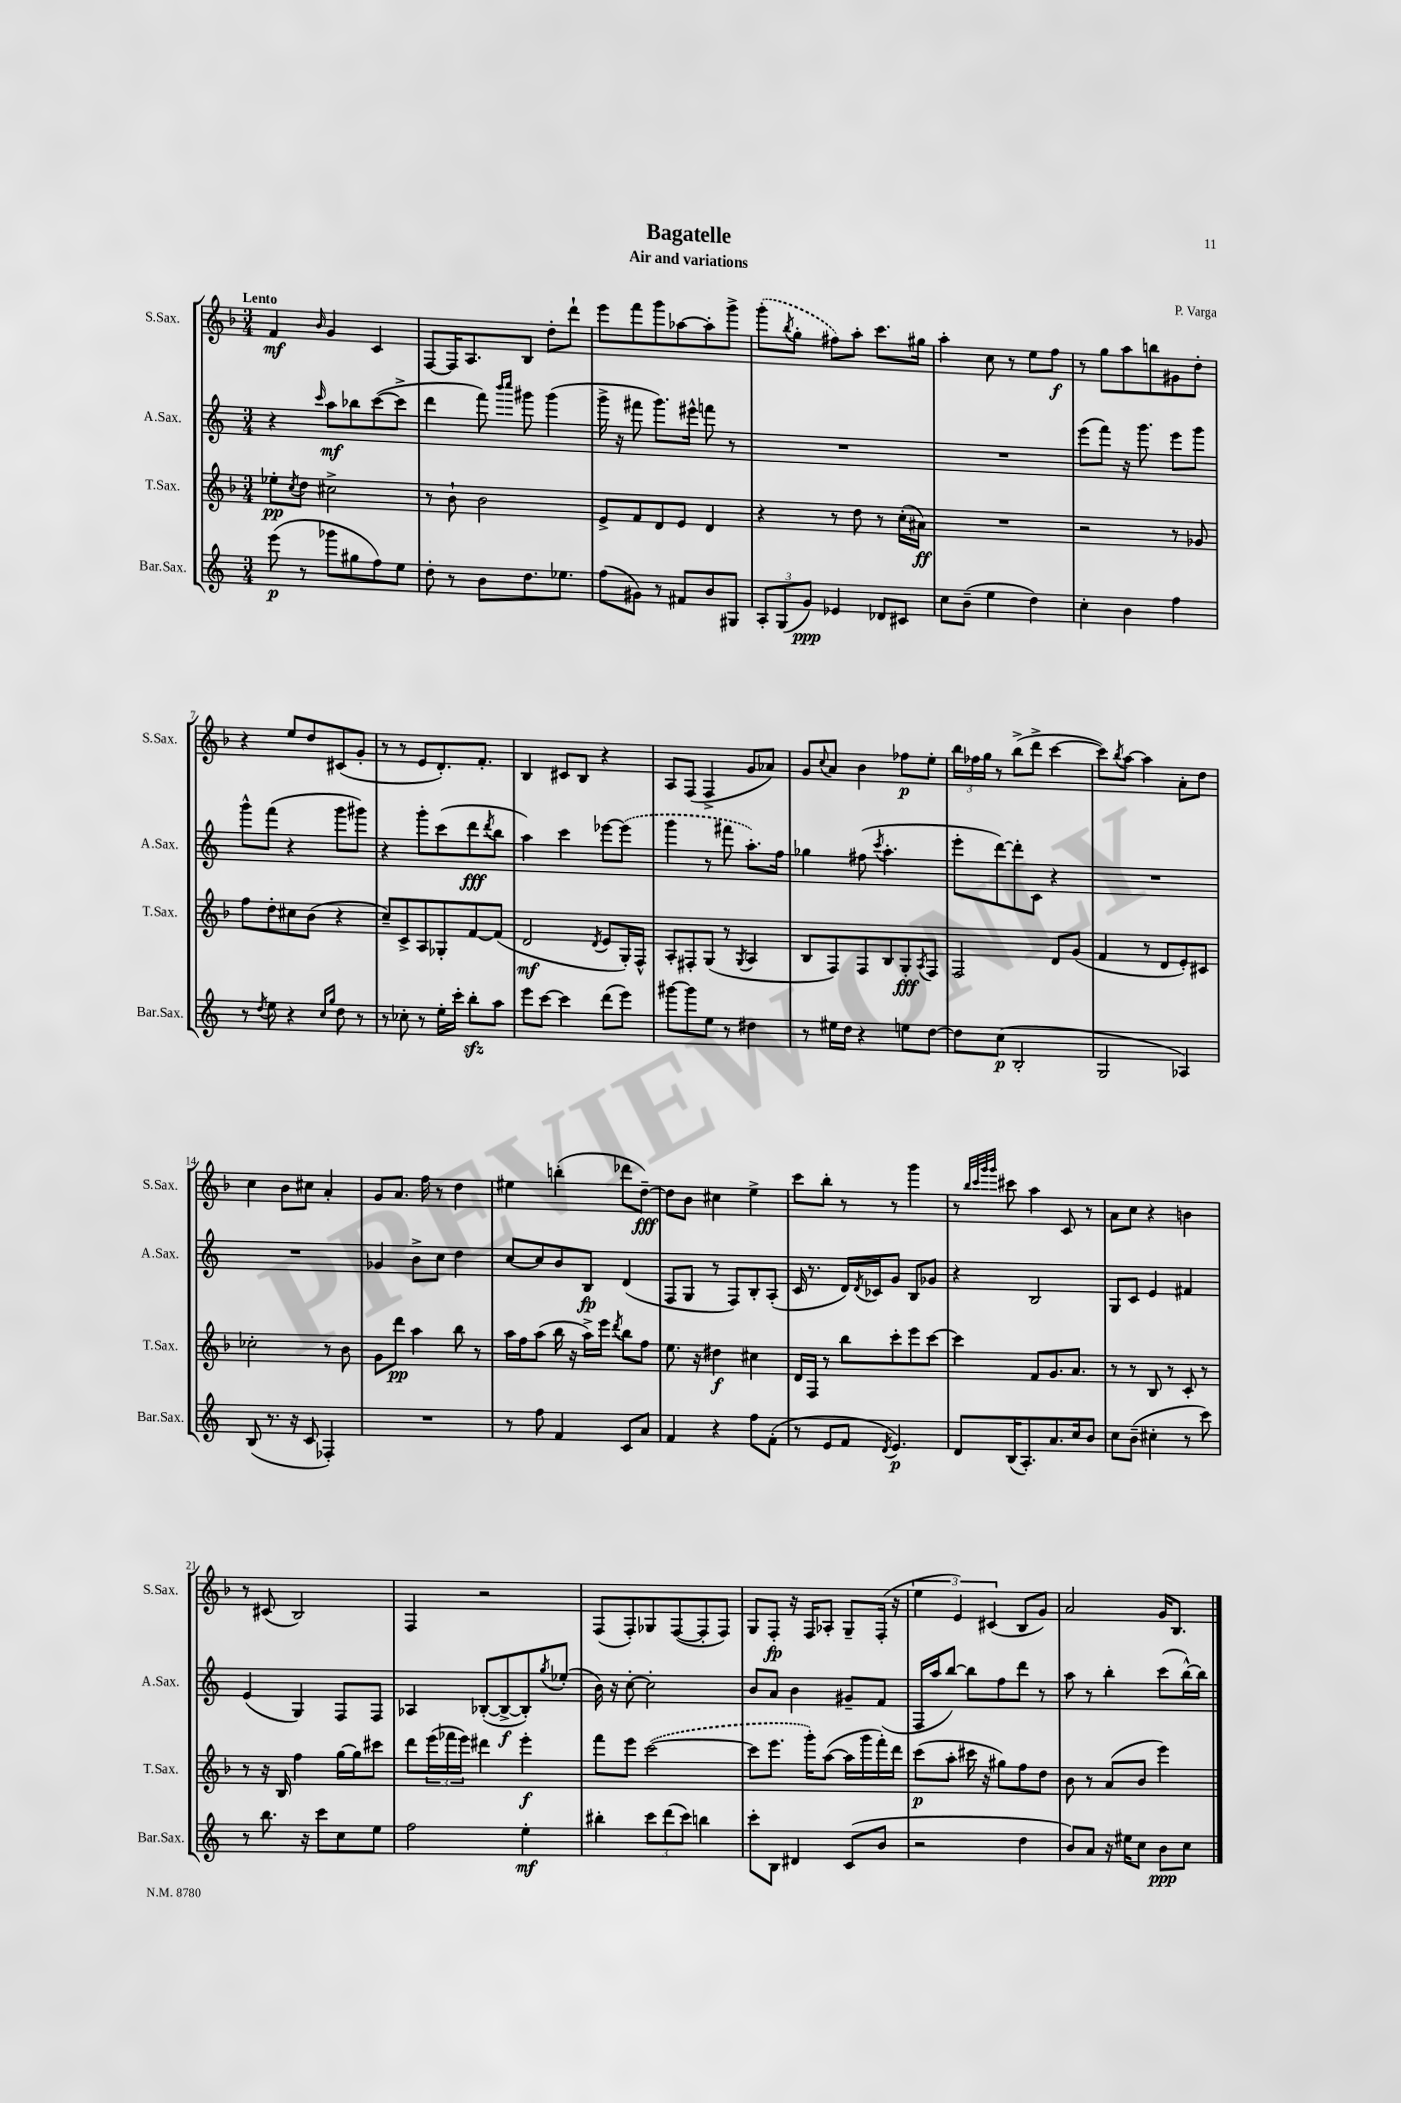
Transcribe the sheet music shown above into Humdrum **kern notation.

**kern	**kern	**kern	**kern
*staff4	*staff3	*staff2	*staff1
*clefG2	*clefG2	*clefG2	*clefG2
*k[]	*k[b-]	*k[]	*k[b-]
*M3/4	*M3/4	*M3/4	*M3/4
(8eee\	8ee-'\L	4r	4f/
.	8qcc/	.	.
8r	8dd\J	.	.
.	.	16qqccc/	16qqb-/
8ggg-\L	2cc#^\	8aa\L	4g/
8gg#\	.	8bb-\	.
8ff\)	.	([8ccc\	4c/
8ee\J	.	8ccc^\]J	.
=	=	=	=
8dd'\	8r	4ddd\	[8F/L
8r	8b-`\	.	16F/]K
.	.	.	8.A/
8b\L	2b-\	8fff\)	.
.	.	16qqbbb/LL	.
.	.	16qqcccc/JJ	.
8.dd\	.	8ggg#\	8B-/J
.	.	(4ggg#\	8dd'\L
8.ee-\J	.	.	.
.	.	.	8ddd`\J
=	=	=	=
(8ff\L	8e^/L	16ggg^\	8eee\L
.	.	16r	.
8g#\J)	8f/	8fff#\	8fff\
8r	8d/	8.ggg\L)	8ggg\
8f#/L	8e/J	.	[8aa-\
.	.	16eee#^^\Jk	.
8b/	4d/	8fff\	8aa-'\]
8G#/J	.	8r	8ggg^\J
=	=	=	=
12A'/L	4r	2.r	(8ggg'\L
(12G/	.	.	.
.	.	.	8qbb-/
.	.	.	8gg'\J
12g/J)	.	.	.
4e-/	8r	.	8ff#\L)
.	8dd\	.	8aa'\J
8d-/L	8r	.	8.ccc\L
8c#/J	(16cc'\LL	.	.
.	16a#\JJ)	.	16gg#\Jk
=	=	=	=
8cc\L	2.r	2.r	4aa'\
(8b~\J	.	.	.
4ee\	.	.	8cc\
.	.	.	8r
4dd\)	.	.	8ee\L
.	.	.	8ff\J
=	=	=	=
4cc'\	2r	(8eee\L	8r
.	.	8fff\J)	8gg\L
4b\	.	16r	8aa\
.	.	8.ggg\	.
.	.	.	8bb\
4ff\	8r	8eee\L	8g#\
.	8g-/	8ggg\J	8dd'\J
=	=	=	=
8r	8ff\L	8ggg^^\L	4r
8qdd/	.	.	.
8ee\	8dd'\	(8fff\J	.
4r	8cc#\	4r	8ee/L
.	(8b-\J	.	8dd/
16qqcc/LL	.	.	.
16qqgg/JJ	.	.	.
8dd\	4r	8ggg\L	(8c#/
8r	.	8ggg#\J)	8g'/J
=	=	=	=
8r	8cc~/L)	4r	8r
8cc-'\	8c^/	.	8r
8r	8A/	8ggg'\L	8e/L
16ee'\LL	8G-'/	(8ccc\	8.d'/)
16ccc'\JJ	.	.	.
8bb'\L	[8f/	8ddd\	.
.	.	.	8.f'/J
.	.	8qddd/	.
8aa\J	(8f/]J	8bb\J	.
=	=	=	=
8eee\L	2d/	4aa\)	4B-/
[8ccc\J	.	.	.
4ccc\]	.	4ccc\	8c#/L
.	.	.	8B-/J
.	8qd/	.	.
(8ddd\L	8e/L	[8eee-\L	4r
8eee\J)	16G'/L)	(8eee-\]J	.
.	16F^^/JJ	.	.
=	=	=	=
[8ggg#\L	8A'/L	4ggg\	8A/L
8ggg#\]	8F#'/	.	(8F/J
8ee\J	(8G/J	8r	4F^/
8r	8r	8fff#\	.
.	8qG/	.	.
4dd#\	4A/	8.aa'\L)	8g/L
.	.	.	8a-/J)
.	.	16ff\Jk	.
=	=	=	=
8r	8B-/L	4gg-\	8g/L
.	.	.	8qqcc/
16ee#\LL	8F/)	.	8a/J
16dd\JJ	.	.	.
4r	8F/	(8ff#\	4b-\
.	.	8qccc/	.
.	8B-/	4.aa'\	.
8ee\L	8G'/	.	8ff-\L
.	8qA/	.	.
[8dd\J	8F/J	.	8ee'\J
=	=	=	=
8dd\]L	2F/	8eee'\L	24bb-\LL
.	.	.	24ff-\
.	.	.	24gg\JJ
(8cc\J	.	[8ddd\)	8r
2B'/	.	8ddd'\]	(8bb-^\L
.	.	8c\J	8ddd^\J
.	8d/L	4r	[4ccc\
.	(8g/J	.	.
=	=	=	=
2G/	4f/	2.r	8ccc\]L)
.	.	.	8qbb-/
.	.	.	[8aa\J
.	8r	.	4aa\]
.	8d/L	.	.
4A-/)	8e'/)	.	8a'\L
.	8c#/J	.	8dd\J
=	=	=	=
(8B/	2cc-'\	2.r	4cc\
8.r	.	.	.
.	.	.	8b-\L
16r	.	.	.
8c/	.	.	8cc#\J
4F-'/)	8r	.	4a'/
.	8b-\	.	.
=	=	=	=
2.r	8g\L	4g-/	8g/L
.	8ddd\J	.	8.a/J
.	4aa\	8b^\L	.
.	.	.	16ff\
.	.	8cc\J	8r
.	8bb-\	4dd\	4dd\
.	8r	.	.
=	=	=	=
8r	16aa\LL	[8cc/L	4ee#\
.	16ff\J	.	.
8ff\	(8aa\J	8cc/]	.
4f/	16bb-\	8b/	(4bb'\
.	16r	.	.
.	16aa^\LL)	8B/J	.
.	16eee\JJ	.	.
.	8qddd/	.	.
8c/L	8bb-\L	(4d/	8ddd-\L
8a/J	8ff\J	.	[8dd~\J)
=	=	=	=
4f/	8.ee\	8F/L	8dd\]L
.	.	8G/J	8b-\J
.	16r	.	.
4r	4dd#\	8r	4cc#\
.	.	8F/L)	.
8ff\L	4cc#\	8B'/	4ee^\
(8f'\J	.	(8A'/J	.
=	=	=	=
8r	16d/LL	16c/	8ccc\L
.	16F/JJ	8.r	.
8e/L	8r	.	8bb-'\J
8f/J	8bb-\L	16d/LL)	8r
.	.	8qd/	.
.	.	16c-/J	.
8qd/	.	.	.
4.e/)	8ccc'\	8g/J	8r
.	8eee\	8B/L	4ggg\
.	[8ccc\J	8g-/J	.
=	=	=	=
8d/L	4ccc\]	4r	8r
.	.	.	32qqbb-/LLL
.	.	.	32qqccc/
.	.	.	32qqggg/
.	.	.	32qqggg/JJJ
(16B/K	.	.	8ccc#\
8.A'/)	.	.	.
.	8f/L	2B/	4aa\
8.a/	8.g/	.	.
.	.	.	8c/
16cc/k	8.a/J	.	.
8b/J	.	.	8r
=	=	=	=
8cc\L	8r	8G/L	8a\L
(8b~\J	8r	8c/J	8cc\J
4cc#'\	8B-/	4e/	4r
.	8r	.	.
8r	8c'/	4f#/	4b\
8ccc\)	8r	.	.
=	=	=	=
8r	8r	(4e/	8r
8.bb\	16r	.	(8c#/
.	16B-/	.	.
.	4ff\	4G/)	2B-/)
16r	.	.	.
8ccc\L	.	.	.
8cc\	[16gg\LL	8F/L	.
.	16gg\]J	.	.
8ee\J	8ccc#\J	8F/J	.
=	=	=	=
2ff\	8ddd\L	4A-/	4F/
.	(24eee\L	.	.
.	24fff-\	.	.
.	24eee\JJ)	.	.
.	4ddd#\	([8B-'/L	2r
.	.	8B-^/_	.
4ee'\	4eee'\	8B-'/])	.
.	.	8qgg/	.
.	.	(8ee-'/J	.
=	=	=	=
4bb#'\	8fff\L	16b\)	(8F/L
.	.	16r	.
.	8eee\J	[8cc'\	8F'/)
12ccc\L	([2ccc\	2cc'\]	8G-/
(12ddd\	.	.	.
.	.	.	([8F/
12ccc\J)	.	.	.
4bb\	.	.	8F'/]
.	.	.	8F/J)
=	=	=	=
8ccc'\L	8ccc\]L	8b/L	8G/L
8B\J	8.eee\J	8a/J	8F'/J
4d#/	.	4b\	16r
.	16ggg'\LK)	.	16F/LK
.	([8aa\J	.	8A-'/J
(8c/L	16aa\]LL	8g#~/L	8G~/L
.	16ggg\	.	.
8b/J	16fff'\)	(8f/J	(16F'/Jk
.	16ddd\JJ	.	16r
=	=	=	=
2r	(8ccc\L	16F/LL	6ee\
.	.	16aa/J	.
.	8aa'\J	[8bb/J)	.
.	.	.	6e/)
.	16ccc#\	8bb\]L	.
.	16r	.	.
.	.	.	(6c#/
.	8gg#\L)	8ff\	.
4dd\	8ff\	8ddd\J	8B-/L
.	8dd\J	8r	8g/J)
=	=	=	=
8b/L)	8b-\	8aa\	2a/
8a/J	8r	8r	.
16r	(8a/L	4bb'\	.
16ee#\LK	.	.	.
8cc\J	8b-/J	.	.
8b\L	4eee\)	(8ccc\L	16g/LK
.	.	.	8.B-/J
8cc\J	.	[16bb^^\L)	.
.	.	16bb\]JJ	.
==	==	==	==
*-	*-	*-	*-
